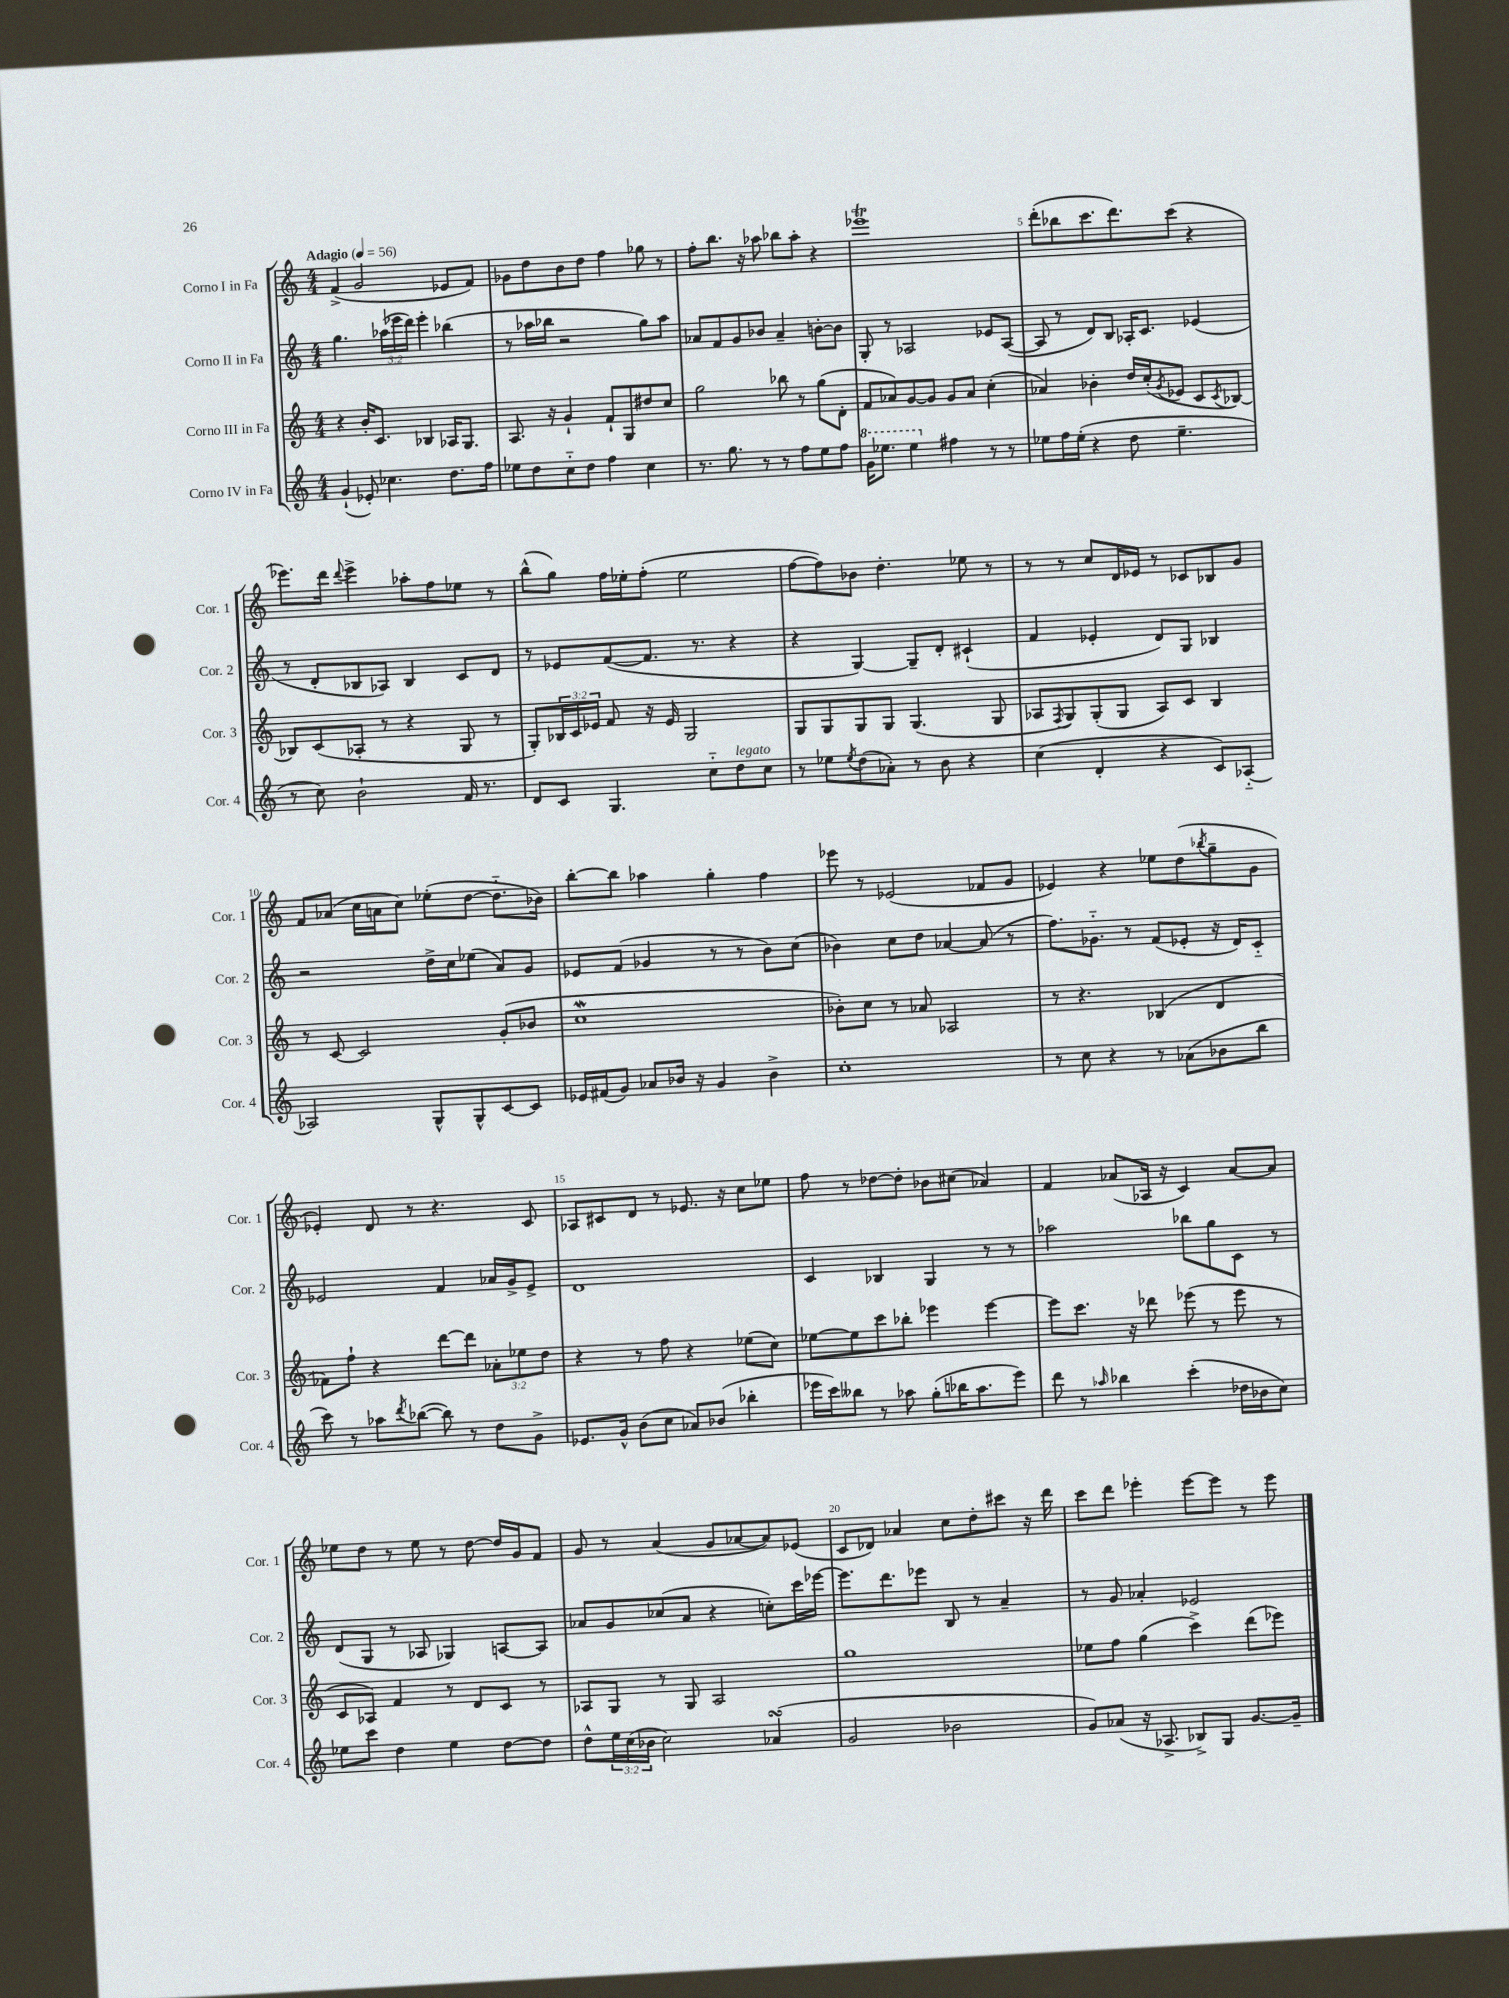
<<
\new StaffGroup <<
\new Staff = "s0" \with { instrumentName = "Corno I in Fa" shortInstrumentName = "Cor. 1" } {
    \clef treble \key c \major \numericTimeSignature \time 4/4 \tempo "Adagio" 4 = 56
    f'4->( g'2 ees'8 f'8) |
    ges'8 d''8 b'8 d''8 f''4 ges''8 r8 |
    f''8-. b''8. r16 aes''8 bes''8 aes''8-. r4 |
    ees'''1\trill |
    d'''8-.( bes''8 c'''8. d'''8.) c'''8( r4 |
    ees'''8.) d'''16 \appoggiatura { d'''8 } ees'''4-> aes''8-. f''8 ees''8 r8 |
    b''8-^( g''8) f''16 ees''16-. f''8-.( ees''2 |
    f''8~ f''8) bes'8 d''4.-. ees''8 r8 |
    r8 r8 c''8 d'16 ees'16 r8 ces'8 bes8 g'8 |
    f'8 aes'8( c''16 a'16 c''8) ees''8-.( d''8~ d''8.-_ bes'16) |
    b''8~-. b''8 aes''4 g''4-. f''4 |
    ees'''8 r8 ees'2( fes'8 g'8 |
    ees'4) r4 ees''8 d''8( \acciaccatura { bes''8 } g''8-- g'8 |
    ees'4-.) d'8 r8 r4. c'8 |
    aes8 cis'8 d'8 r8 ees'8. r16 c''8 ees''8 |
    f''8 r8 des''8~ des''8-. bes'8 cis''8( aes'4) |
    f'4 aes'8( aes16 r16 c'4) aes'8~ aes'8 |
    ees''8 d''8 r8 ees''8 r8 d''8~ d''16 g'16 f'8 |
    g'8 r8 a'4( g'8 aes'8~ aes'8) ees'8( |
    c'8 des'8) aes'4 c''8 d''8-. cis'''8 r16 d'''16 |
    c'''8 d'''8 ees'''4-. ees'''8~ ees'''8 r8 ees'''8 \bar "|." |
}
\new Staff = "s1" \with { instrumentName = "Corno II in Fa" shortInstrumentName = "Cor. 2" } {
    \clef treble \key c \major \numericTimeSignature \time 4/4 \override Staff.TupletNumber.text = #tuplet-number::calc-fraction-text
    g''4. \tuplet 3/2 { aes''16( ees'''16 d'''16) } ees'''4-. bes''4( |
    r8 aes''16 bes''16 r2 g''8) aes''8 |
    aes'8 f'8 g'8 bes'8 aes'4-- b'8~-. b'8 |
    g8-. r8 aes2 ees'8 aes8~( |
    aes8 r8 d'8) b8 aes16-. c'8. ees'4( |
    r8 d'8-. bes8 aes8) bes4 c'8 d'8 |
    r8 ees'8 f'8~( f'8. r8. r4 |
    r4 g4~) g8-- d'8-. cis'4-!( |
    f'4 ees'4-. d'8) g8 bes4 |
    r2 d''16-> c''16 ees''8( a'8) g'8 |
    ees'8 f'8( ges'4 r8 r8 b'8) c''8( |
    bes'4) c''8 d''8 aes'4~ aes'8( r8 |
    f''8.) ges'8.-_ r8 f'8( ees'8-. r16 d'16) c'8-_ |
    ees'2 f'4 aes'16 g'16-> ees'8-> |
    d'1 |
    c'4 bes4 g4 r8 r8 |
    aes''2 bes''8 g''8 c'8 r8 |
    d'8( g8 r8 aes8 ges4) a8~ a8 |
    aes'8 g'8 ces''8( aes'8 r4 c''8-.) c'''16 ees'''16~ |
    ees'''8. d'''8. ees'''8 b8 r8 a'4-- |
    r8 g'8 aes'4-. ees'2 \bar "|." |
}
\new Staff = "s2" \with { instrumentName = "Corno III in Fa" shortInstrumentName = "Cor. 3" } {
    \clef treble \key c \major \numericTimeSignature \time 4/4 \override Staff.TupletNumber.text = #tuplet-number::calc-fraction-text
    r4 b'16-. c'8. bes4 aes16 g8. |
    a8. r16 g'4-! f'8-! g8 dis''8 c''8 |
    g''2 bes''8 r8 g''8( d'8-. |
    f'8 aes'8) g'8~ g'8 g'8 aes'8 c''4-.( |
    aes'4) bes'4-. d''16 c''16-.( \acciaccatura { g'8 } ees'8 c'8 \acciaccatura { c'8 } bes8~) |
    bes8 c'8( aes8-. r8 r4 g8 r8 |
    g8-.) \tuplet 3/2 { bes16 c'16 ees'16 } f'8 r16 ees'16 g2 |
    g8 g8 g8 g8 g4.( g8 |
    aes8 \acciaccatura { f8 } g8) g8-.( g8 aes8) c'8 b4 |
    r8 c'8~ c'2 g'8-.( bes'8 |
    c''1\mordent |
    bes'8-.) c''8 r8 aes'8 aes2 |
    r8 r4. bes4( d'4 |
    fes'8) f''8-! r4 d'''8~ d'''8 \tuplet 3/2 { aes'8-. ees''8 d''8 } |
    r4 r8 f''8 r4 ees''8( c''8) |
    ees''8~ ees''8 c'''8 bes''8-. ees'''4 ees'''4~ |
    ees'''8 c'''8. r16 des'''8 ees'''8( r8 ees'''8 r8 |
    c'8 aes8) f'4 r8 d'8 c'8 r8 |
    aes8 g8 r8 g8 aes2 |
    g''1 |
    ees''8 f''8 g''4( c'''4->) d'''8( ees'''8) \bar "|." |
}
\new Staff = "s3" \with { instrumentName = "Corno IV in Fa" shortInstrumentName = "Cor. 4" } {
    \clef treble \key c \major \numericTimeSignature \time 4/4 \override Staff.TupletNumber.text = #tuplet-number::calc-fraction-text
    g'4-!( ees'8-.) ces''4. d''8. f''16 |
    ees''8 d''8 c''8-_ d''8 f''4 c''4 |
    r8. g''8. r8 r8 f''8 e''8 f''8 |
    \ottava #1 g''16 ees'''8. ees'''4 \ottava #0 fis''4 r8 r8 |
    ees''8 f''16 ees''16-.( r4 d''8 ees''4.-- |
    r8 c''8) b'2-! f'16 r8. |
    d'8 c'8 g4. c''8-_ d''8^\markup { \italic "legato" } c''8 |
    r8 ees''8 \acciaccatura { ees''8 } d''8( aes'8-.) r8 b'8 r4 |
    c''4( d'4-. r4 c'8) aes8~-_ |
    aes2 g8-^ g8-^ c'8~ c'8 |
    ees'16 fis'16( g'8) aes'8 bes'16 r16 g'4 bes'4-> |
    c''1-. |
    r8 c''8 r4 r8 aes'8( bes'8 b''8 |
    c'''8) r8 aes''8 \acciaccatura { d'''8 } bes''8~( bes''8) r8 d''8 g'8-> |
    ees'8. g'16-^ b'8( c''8 aes'8) bes'8( bes''4-. |
    ees'''16 c'''16) beses''8 r8 aes''8 g''8-.( bes''16 aes''8. ees'''8) |
    d'''8 r8 \grace { aes''16 } bes''4 c'''4-.( des''16 bes'16 c''8) |
    ees''8 c'''8 d''4 ees''4 d''8~ d''8 |
    d''8-^ \tuplet 3/2 { e''16 c''16( bes'16 } c''2) aes'4\turn( |
    g'2 bes'2 |
    g'8) aes'8( r16 aes8.-> bes8->) g8 g'8.~ g'16-- \bar "|." |
}
>>
>>
\layout { \context { \Score \override BarNumber.break-visibility = ##(#f #t #t) barNumberVisibility = #(every-nth-bar-number-visible 5) } }
